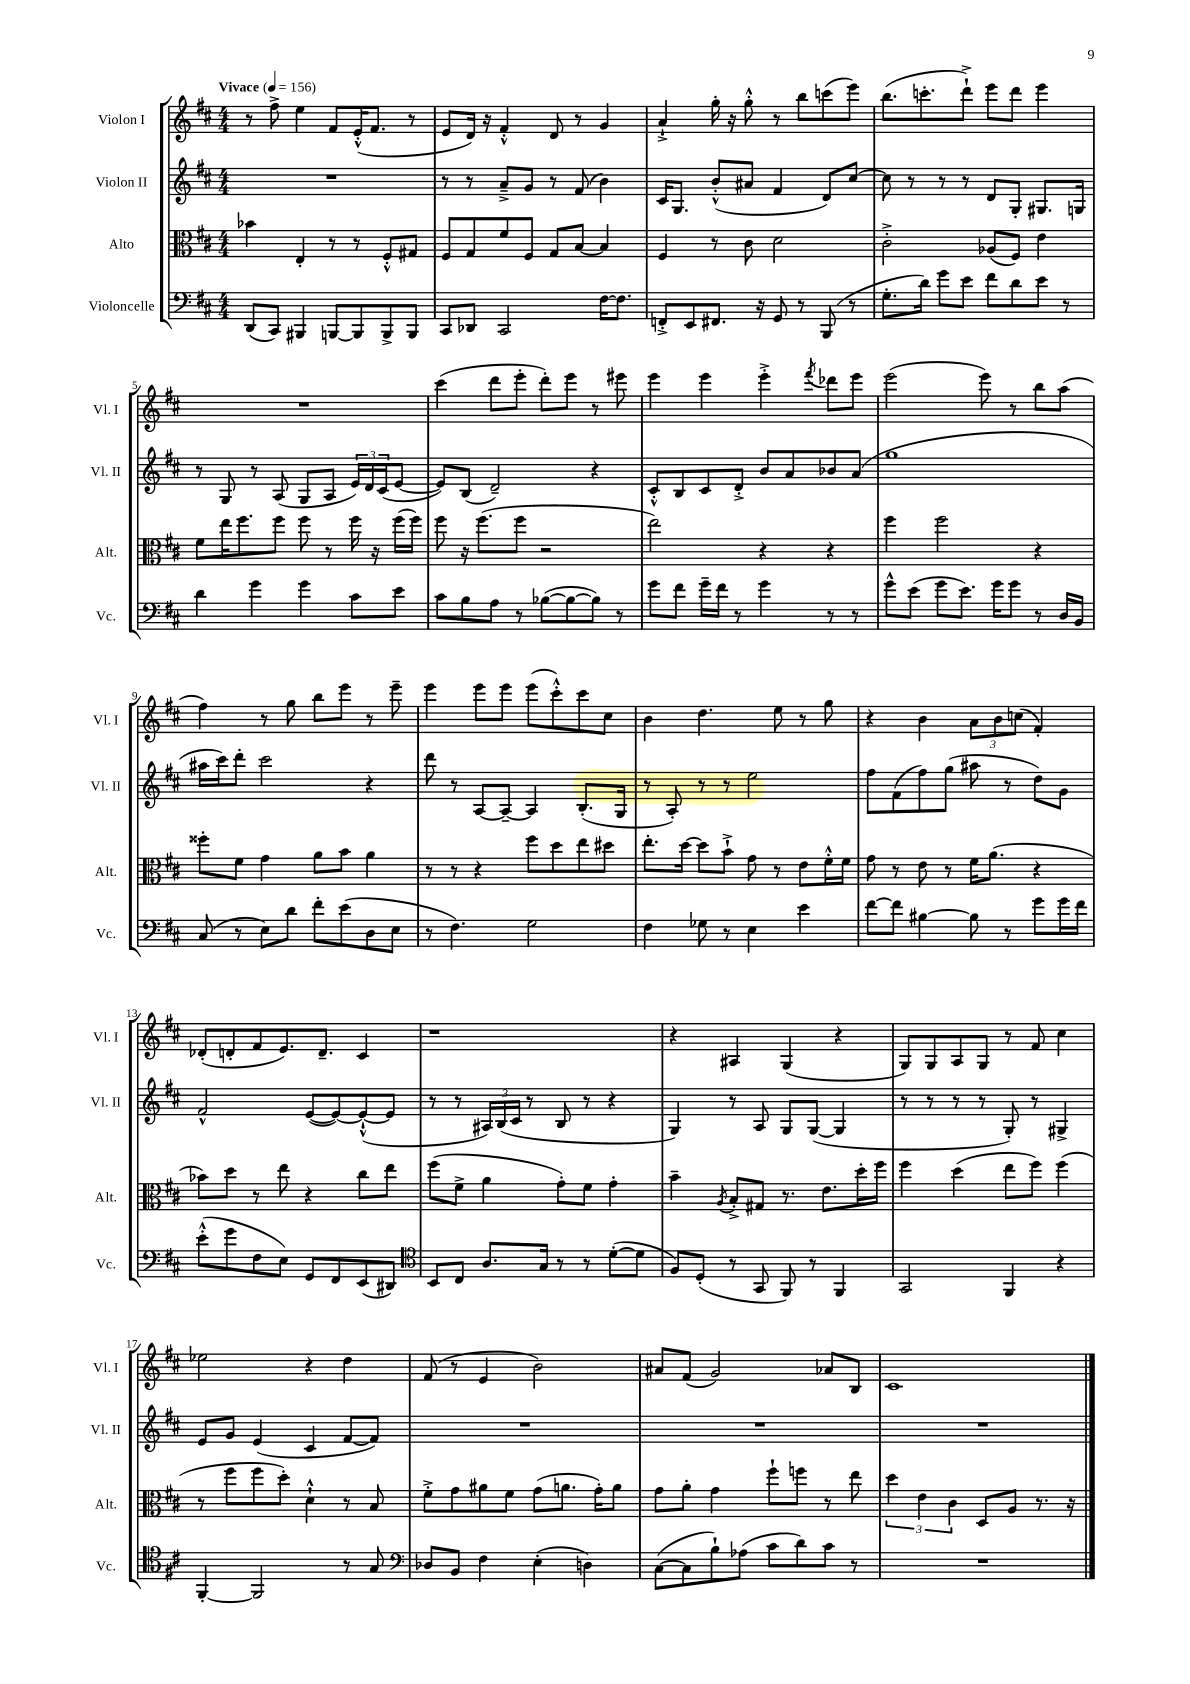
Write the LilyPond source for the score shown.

<<
\new StaffGroup <<
\new Staff = "s0" \with { instrumentName = "Violon I" shortInstrumentName = "Vl. I" } {
    \clef treble \key d \major \numericTimeSignature \time 4/4 \tempo "Vivace" 4 = 156
    r8 fis''8-> e''4 fis'8 e'16-.-^( fis'8. r8 |
    e'8 d'16) r16 fis'4-.-^ d'8 r8 g'4 |
    a'4-!-> g''16-. r16 g''8-.-^ r8 b''8 c'''8( e'''8) |
    b''8.( c'''8.-. d'''8-!->) e'''8 d'''8 e'''4 |
    R1 |
    cis'''4( d'''8 e'''8-. d'''8-.) e'''8 r8 eis'''8 |
    e'''4 e'''4 e'''4-.-> \acciaccatura { fis'''8 } des'''8 e'''8 |
    e'''2( e'''8) r8 b''8 a''8( |
    fis''4) r8 g''8 b''8 e'''8 r8 e'''8-- |
    e'''4 e'''8 e'''8 e'''8( cis'''8-.-^) cis'''8 cis''8 |
    b'4 d''4. e''8 r8 g''8 |
    r4 b'4 \tuplet 3/2 { a'8 b'8 c''8( } fis'4-.) |
    des'8-.( d'8-. fis'8 e'8.) d'8.-- cis'4 |
    r1 |
    r4 ais4 g4( r4 |
    g8) g8 a8 g8 r8 fis'8 cis''4 |
    ees''2 r4 d''4 |
    fis'8( r8 e'4 b'2) |
    ais'8 fis'8( g'2) aes'8 b8 |
    cis'1 \bar "|." |
}
\new Staff = "s1" \with { instrumentName = "Violon II" shortInstrumentName = "Vl. II" } {
    \clef treble \key d \major \numericTimeSignature \time 4/4
    R1 |
    r8 r8 a'8---> g'8 r8 fis'8( b'4) |
    cis'16 g8. b'8-.-^( ais'8 fis'4 d'8) cis''8~ |
    cis''8 r8 r8 r8 d'8 g8-. gis8. g16 |
    r8 g8 r8 a8( g8 a8 \tuplet 3/2 { e'16) d'16 cis'16( } e'8~ |
    e'8) b8( d'2--) r4 |
    cis'8-.-^ b8 cis'8 d'8-.-> b'8 a'8 bes'8 a'8( |
    g''1 |
    ais''16 cis'''16) d'''8-. cis'''2 r4 |
    d'''8 r8 a8~ a8~-- a4 b8.-.( g16 |
    r8 a8-.) r8 r8 e''2 |
    fis''8 fis'8( fis''8) g''8( ais''8 r8 d''8) g'8 |
    fis'2-^ e'8~( e'8~) e'8~-!-^( e'8 |
    r8 r8 \tuplet 3/2 { ais16) b16( cis'16 } r8 b8 r8 r4 |
    g4) r8 a8 g8 g8~( g4 |
    r8 r8 r8 r8 g8-.) r8 gis4-> |
    e'8 g'8 e'4( cis'4 fis'8~ fis'8) |
    R1 |
    R1 |
    R1 \bar "|." |
}
\new Staff = "s2" \with { instrumentName = "Alto" shortInstrumentName = "Alt." } {
    \clef alto \key d \major \numericTimeSignature \time 4/4
    bes'4 e4-. r8 r8 fis8-.-^ gis8 |
    fis8 g8 fis'8 fis8 g8 b8~ b4 |
    fis4 r8 cis'8 d'2 |
    cis'2-.-> aes8( fis8) e'4 |
    fis'8 e''16 fis''8. fis''8 fis''8 r8 fis''16 r16 fis''16( fis''16) |
    fis''8 r16 fis''8.( fis''8 r2 |
    e''2) r4 r4 |
    fis''4 fis''2 r4 |
    fisis''8-. fis'8 g'4 a'8 b'8 a'4 |
    r8 r8 r4 fis''8 d''8 e''8 dis''8 |
    e''8.-. d''16~ d''8 b'8-!-> g'8 r8 e'8 fis'16-.-^ fis'16 |
    g'8 r8 e'8 r8 fis'16 a'8.( r4 |
    bes'8) d''8 r8 e''8 r4 cis''8 e''8 |
    fis''8( fis'8-> a'4 g'8-.) fis'8 g'4-. |
    b'4-- \acciaccatura { a8 } b8-.-> gis8 r8. e'8. d''16-. fis''16 |
    fis''4 d''4( e''8 fis''8) fis''4( |
    r8 fis''8 fis''8 d''8-.) d'4-!-^ r8 b8 |
    fis'8-.-> g'8 ais'8 fis'8 g'8( a'8. g'16-.) a'8 |
    g'8 a'8-. g'4 fis''8-! f''8 r8 e''8 |
    \tuplet 3/2 { d''4 e'4 cis'4 } d8 a8 r8. r16 \bar "|." |
}
\new Staff = "s3" \with { instrumentName = "Violoncelle" shortInstrumentName = "Vc." } {
    \clef bass \key d \major \numericTimeSignature \time 4/4
    d,8( cis,8) bis,,4 b,,8~ b,,8 b,,8-> b,,8 |
    cis,8 des,8 cis,2 fis16~ fis8. |
    f,8-.-> e,8 fis,8. r16 g,8 r8 b,,8( r8 |
    g8.-. d'16) g'8 e'8 fis'8 d'8 e'8 r8 |
    d'4 g'4 g'4 cis'8 e'8 |
    cis'8 b8 a8 r8 bes8~( bes8~ bes8) r8 |
    g'8 fis'8 g'16-- fis'16 r8 g'4 r8 r8 |
    g'8-^ e'8( g'8 e'8.) g'16 g'8 r8 d16 b,16 |
    cis8( r8 e8) d'8 fis'8-. e'8( d8 e8 |
    r8 fis4.) g2 |
    fis4 ges8 r8 e4 e'4 |
    fis'8~ fis'8 bis4~ bis8 r8 g'8 g'16 fis'16 |
    e'8-.-^( g'8 fis8 e8) g,8 fis,8 e,8( dis,8) |
    \clef tenor b,8 cis8 a8. g16 r8 r8 d'8~-.( d'8 |
    fis8) d8-.( r8 g,8 fis,8) r8 fis,4 |
    g,2 fis,4 r4 |
    fis,4~-. fis,2 r8 g8 |
    \clef bass des8 b,8 fis4 e4-.( d4) |
    cis8~( cis8 b8-!) aes8( cis'8 d'8) cis'8 r8 |
    R1 \bar "|." |
}
>>
>>
